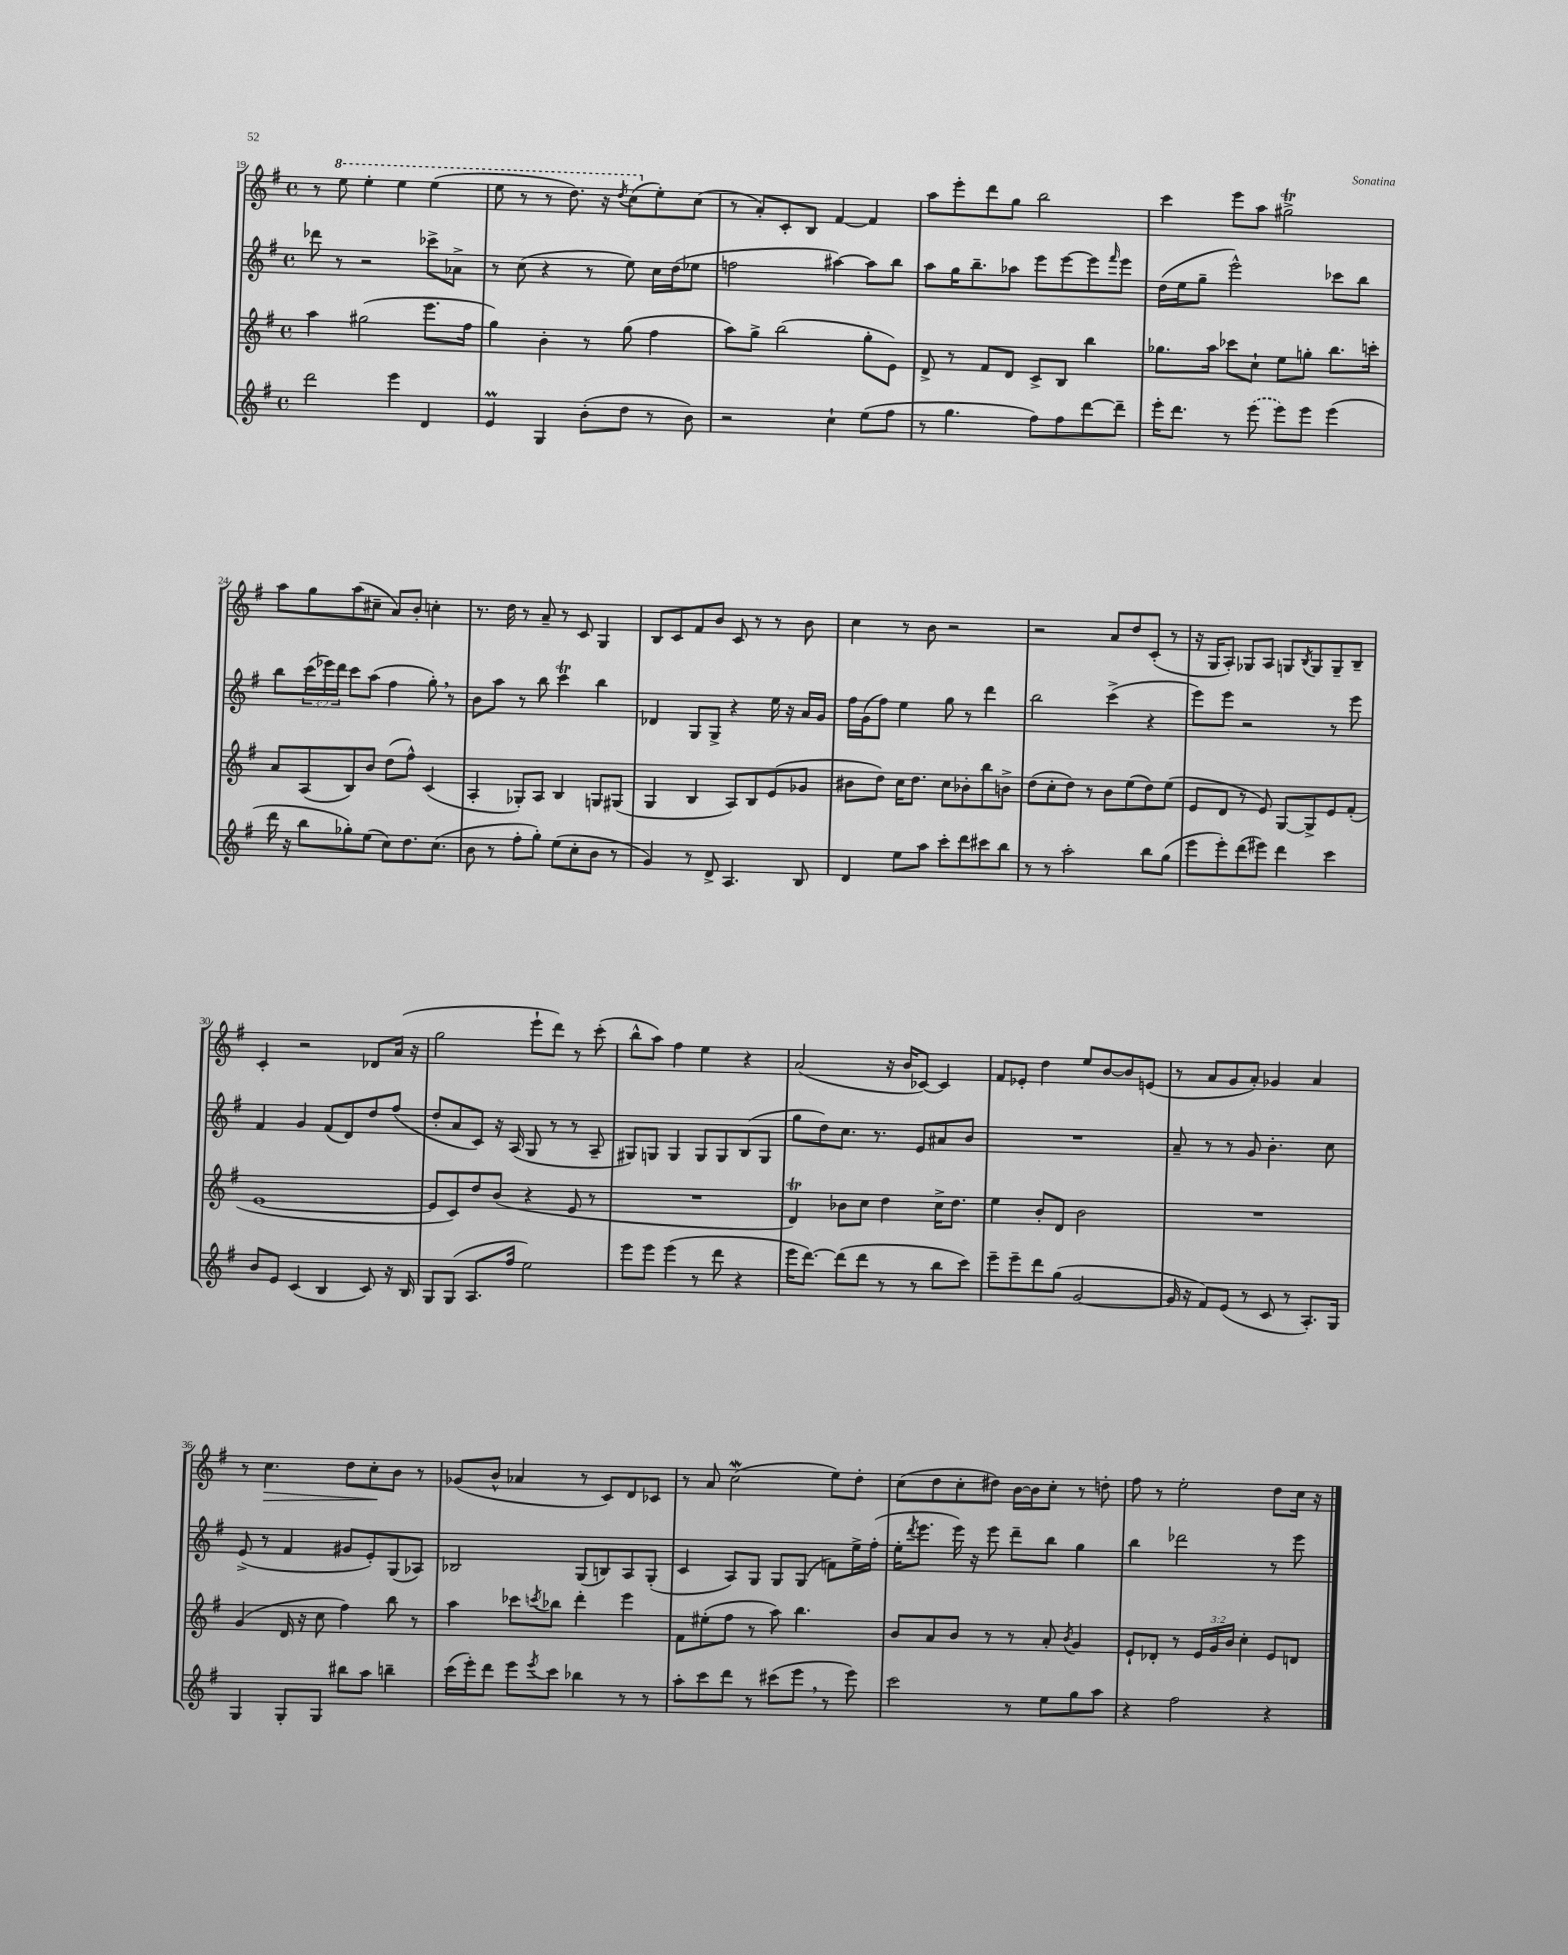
<<
\new StaffGroup <<
\new Staff = "s0" {
    \clef treble \key g \major \defaultTimeSignature \time 4/4
    r8 \ottava #1 e'''8 e'''4-. e'''4 e'''4( |
    e'''8 r8 r8 d'''8.) r16 \acciaccatura { d'''8 } c'''8( \ottava #0 e''8-.) c''8( |
    r8 a'8-.) c'8-. b8 fis'4~ fis'4 |
    a''8 e'''8-. d'''8 g''8 b''2 |
    c'''4 e'''8 a''8 gis''2->\trill |
    a''8 g''8 a''8( cis''8-- a'8) b'8-. c''4-. |
    r8. d''16 r8 a'8-- r8 c'8 g4 |
    b8 c'8 fis'8 b'8 c'8 r8 r8 b'8 |
    c''4 r8 b'8 r2 |
    r2 a'8 d''8 c'8-.( r8 |
    r16 g16 a8-.) ges8 a8 g8 \acciaccatura { b8 } g8 g8-- b8-- |
    c'4-. r2 des'8 a'16( r16 |
    g''2 e'''8-! d'''8) r8 c'''8-.( |
    b''8-^ a''8) fis''4 e''4 r4 |
    a'2( r16 b'16 ces'8~) ces'4 |
    fis'8 ees'8-. d''4 e''8 b'8~ b'8 e'8( |
    r8 a'8 g'8 a'8-.) ges'4 a'4 |
    r8 c''4.\> d''8 c''8-.\! b'8 r8 |
    ges'8( b'8-^ aes'4 r8 c'8) d'8 ces'8 |
    r8 a'8 c''2\mordent( e''8) d''8-. |
    c''8( d''8 c''8-. dis''8) b'16~ b'16 c''8-. r8 d''8-. |
    fis''8 r8 e''2-. d''8 c''16 r16 \bar "|." |
}
\new Staff = "s1" {
    \clef treble \key g \major \defaultTimeSignature \time 4/4 \override Staff.TupletNumber.text = #tuplet-number::calc-fraction-text
    des'''8 r8 r2 ces'''8-> aes'8-> |
    r8 c''8( r4 r8 e''8) c''16 d''16( ees''8 |
    f''2 ais''4~) ais''8 b''8 |
    a''8 g''16 b''8.-- aes''8 e'''8 e'''8~ e'''8 \grace { fis'''16 } e'''8 |
    d''16( e''16 g''8-- e'''2-^) ces'''8 b''8 |
    b''8 \tuplet 3/2 { c'''16( ees'''16) d'''16 } c'''8 a''8( fis''4 g''8-.) \breathe r8 |
    b'8 a''8 r8 b''8 c'''4\trill b''4 |
    des'4 g8 g8-> r4 e''16 r16 a'16 g'16 |
    fis''16 g'16( fis''8) e''4 g''8 r8 d'''4 |
    b''2 c'''4->( r4 |
    e'''8) e'''8 r2 r8 e'''8 |
    fis'4 g'4 fis'8( d'8) d''8 fis''8( |
    d''8-. a'8 c'8) r16 a16( g8 r8 r8 a8-- |
    gis8) g8 g4 g8 g8 b8( g8 |
    g''8 d''8) c''8. r8. e'8 ais'8 b'8 |
    R1 |
    a'8-- r8 r8 g'8 b'4.-. c''8 |
    e'8->( r8 fis'4 gis'8 e'8-.) g8( aes8) |
    bes2 g8( b8) a8 g8-.( |
    c'4 a8) g8 g8 g8( f'8) e''16-> fis''16-.( |
    e''16-. \acciaccatura { d'''8 } e'''8. e'''16) r16 e'''8 d'''8-- b''8 g''4 |
    b''4 des'''2 r8 e'''8 \bar "|." |
}
\new Staff = "s2" {
    \clef treble \key g \major \defaultTimeSignature \time 4/4 \override Staff.TupletNumber.text = #tuplet-number::calc-fraction-text
    a''4 gis''2( e'''8. fis''16 |
    g''4) b'4-. r8 g''8( fis''4 |
    a''8) g''8-> b''2( g''8-. e'8) |
    d'8-> r8 fis'8 d'8 c'8-> b8 b''4 |
    ges''8. a''16 ces'''8 c''8-! e''8 g''8-. b''8. c'''16-. |
    a'8 a8( b8) b'8 d''8( fis''8-^) c'4( |
    a4-. ges8-.) a8 b4 g8 gis8( |
    g4 b4 a8) b8 e'8( ges'8 |
    bis'8 d''8) c''16 d''8. c''8 bes'8-. b''8 b'8-> |
    d''8( c''8-. d''8) r8 b'8 e''8( d''8) e''8( |
    e'8 d'8 r8 e'8) g8~ g8-> e'8 fis'8-.( |
    e'1~ |
    e'8 c'8) d''8 b'8( r4 e'8 r8 |
    R1 |
    d'4\trill) bes'8 c''8 d''4 c''16-> d''8. |
    e''4 b'8-. d'8 b'2 |
    R1 |
    g'4( d'16 r16 c''8 fis''4) b''8 r8 |
    a''4 ces'''8 \acciaccatura { c'''8 } bes''8 d'''4-. e'''4 |
    fis'8 eis''8-.( fis''8 r8 a''8) b''4. |
    b'8 a'8 b'8 r8 r8 a'8-. \acciaccatura { b'8 } g'4 |
    e'8-! des'8-. r8 \tuplet 3/2 { e'16 g'16 b'16 } c''4-. e'8 d'8 \bar "|." |
}
\new Staff = "s3" {
    \clef treble \key g \major \defaultTimeSignature \time 4/4
    d'''2 e'''4 d'4 |
    e'4\prall g4 b'8-.( d''8 r8 b'8) |
    r2 c''4-! e''8( fis''8 |
    r8 g''4. fis''8) fis''8 d'''8~ d'''8-- |
    e'''16-. d'''8. r8 \once \slurDashed e'''8( e'''8) e'''8 e'''4( |
    d'''16 r16 b''8 ges''8-.) e''8( c''8) d''8. c''8.( |
    b'8 r8 fis''8-. g''8-.) e''8( c''8-. b'8 r8 |
    g'4) r8 d'8-> a4. b8 |
    d'4 e''8 a''8 c'''8-. d'''8 cis'''8 b''8 |
    r8 r8 a''2-. b''8 g''8( |
    e'''8 e'''8-.) d'''8( eis'''8) d'''4 c'''4 |
    b'8 e'8 c'4( b4 c'8) r16 b16 |
    g8 g8( a8. fis''16 e''2) |
    e'''8 e'''8 e'''4( r8 d'''8 r4 |
    e'''16 d'''8.~) d'''8( d'''8 r8 r8 b''8 c'''8) |
    e'''8-- e'''8-- d'''8 g''8( g'2~ |
    g'16 r16 fis'8) e'8( r8 c'8 r8 a8.-.) g16 |
    g4 g8-. g8 bis''8 a''8 b''4-- |
    c'''16( e'''16-.) d'''8 e'''8 \acciaccatura { e'''8 } c'''8 bes''4 r8 r8 |
    a''8-. c'''8 d'''8 r8 cis'''8( e'''8 \breathe r8 e'''8) |
    c'''2 r8 e''8 g''8 a''8 |
    r4 fis''2 r4 \bar "|." |
}
>>
>>
\layout { \context { \Score currentBarNumber = #19 } }
